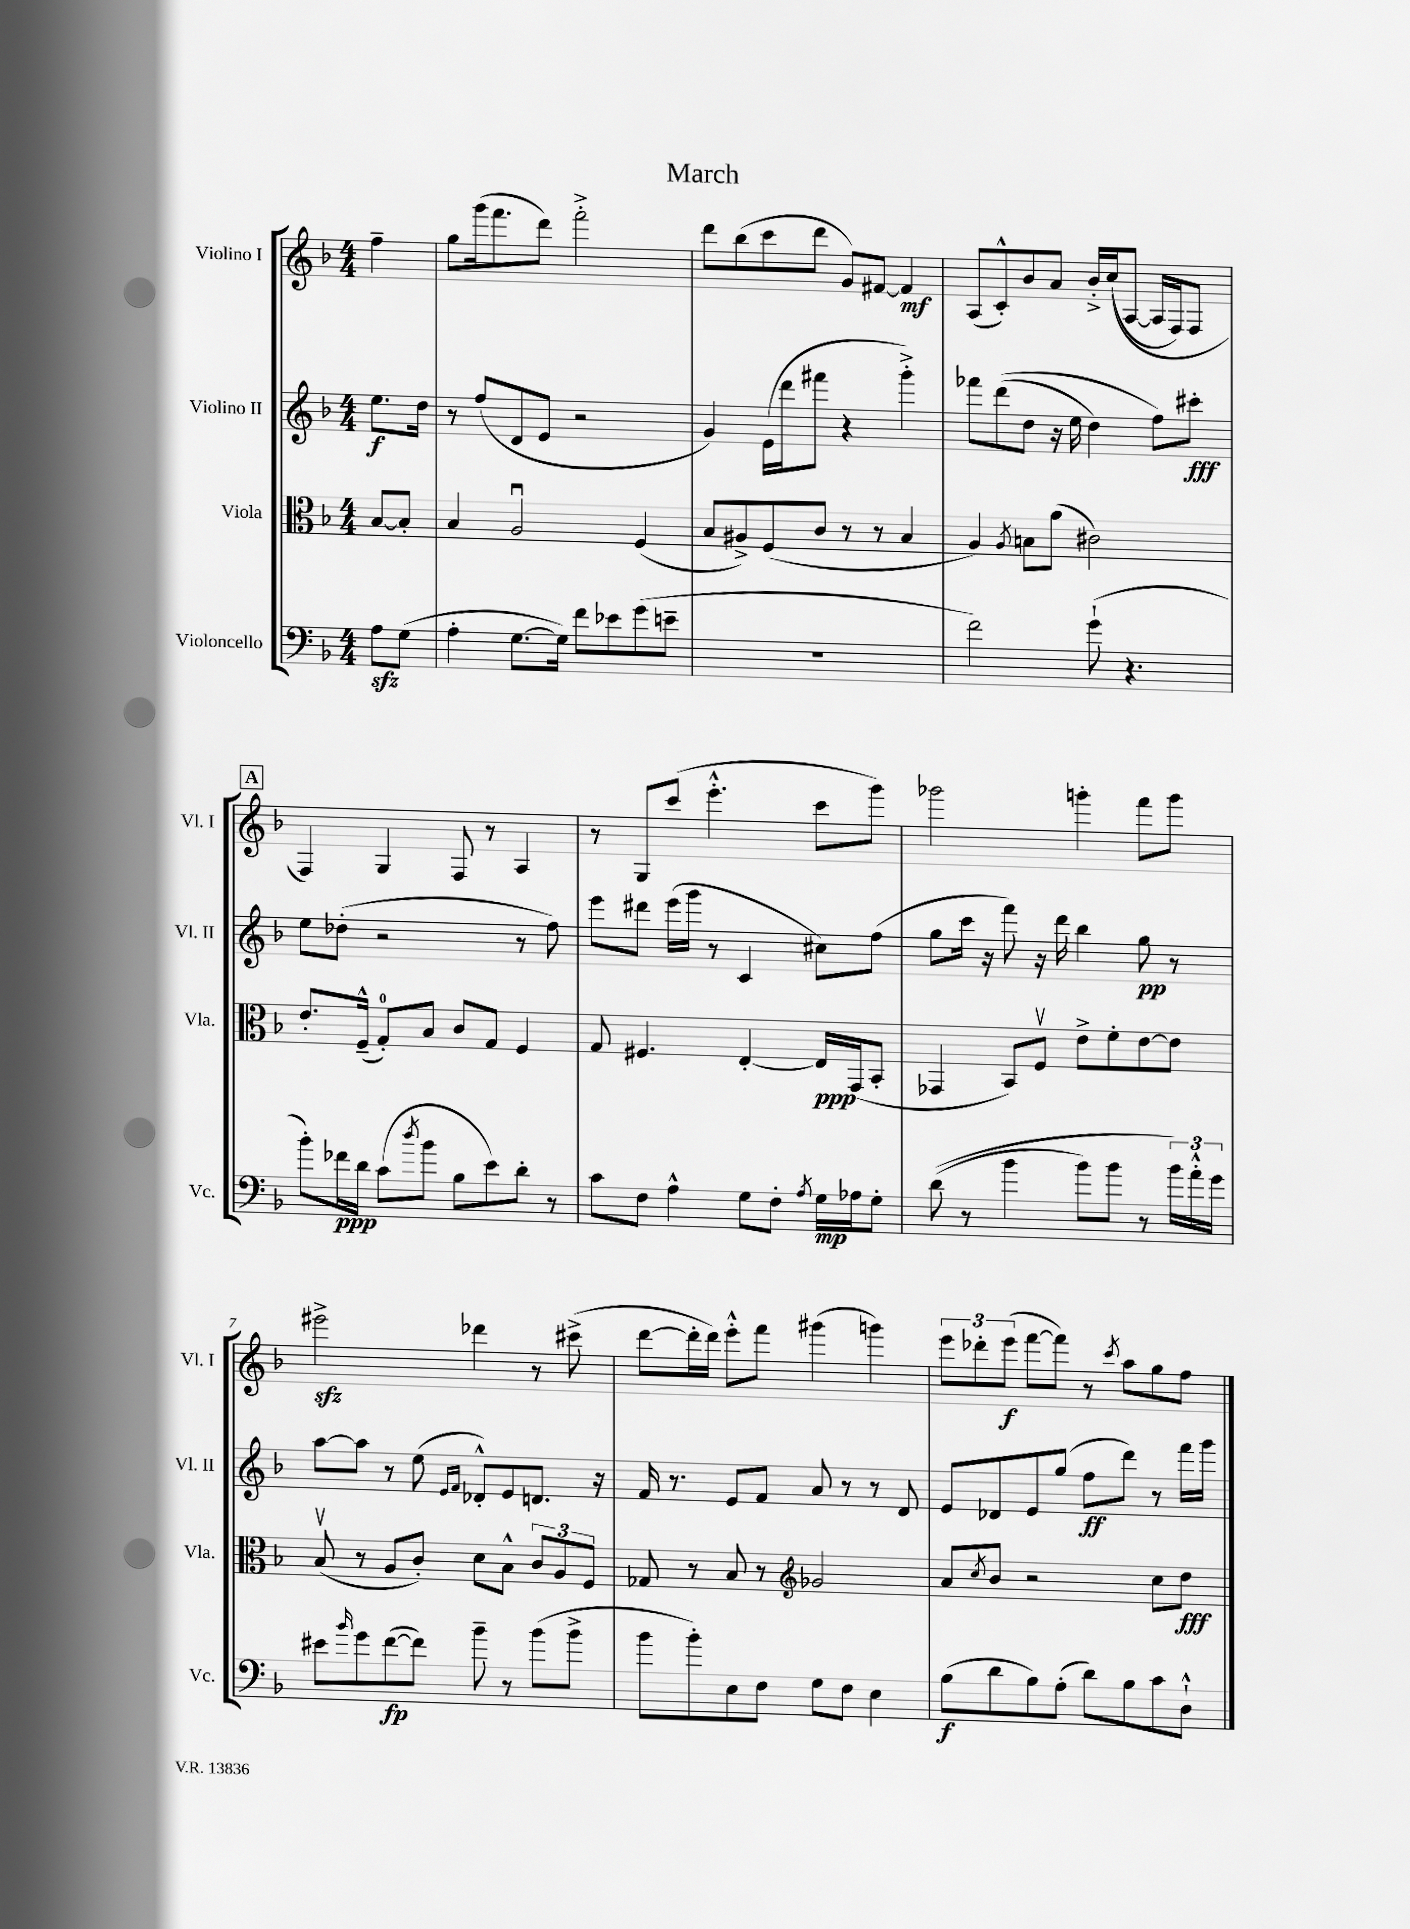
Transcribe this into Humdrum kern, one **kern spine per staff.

**kern	**dynam	**kern	**dynam	**kern	**dynam	**kern	**dynam
*part4	*part4	*part3	*part3	*part2	*part2	*part1	*part1
*staff4	*staff4	*staff3	*staff3	*staff2	*staff2	*staff1	*staff1
*I"Violoncello	*	*I"Viola	*	*I"Violino II	*	*I"Violino I	*
*I'Vc.	*	*I'Vla.	*	*I'Vl. II	*	*I'Vl. I	*
*clefF4	*	*clefC3	*	*clefG2	*	*clefG2	*
*k[b-]	*	*k[b-]	*	*k[b-]	*	*k[b-]	*
*M4/4	*	*M4/4	*	*M4/4	*	*M4/4	*
=	=	=	=	=	=	=	=
8Azz\L	.	[8B-/L	.	8.ee\L	f	4ff~\	.
(8G\J	.	8B-'/J]	.	.	.	.	.
.	.	.	.	16dd\Jk	.	.	.
=1	=1	=1	=1	=1	=1	=1	=1
4A'\	.	4B-/	.	8r	.	8gg\L	.
.	.	.	.	(8ff/L	.	(16ggg\k	.
.	.	.	.	.	.	8.fff\	.
[8.G\L	.	2Au/	.	8d/	.	.	.
.	.	.	.	8e/J	.	8ddd\J)	.
16G\Jk])	.	.	.	.	.	.	.
8f\L	.	.	.	2r	.	2fff'^\	.
8e-X\	.	.	.	.	.	.	.
(8g\	.	(4F/	.	.	.	.	.
8en~\J	.	.	.	.	.	.	.
=2	=2	=2	=2	=2	=2	=2	=2
1r	.	8B-/L	.	4g/)	.	8ddd\L	.
.	.	8A#X^/)	.	.	.	(8bb-\	.
.	.	(8F/	.	(16e\LL	.	8ccc\	.
.	.	.	.	16ddd\J	.	.	.
.	.	8c/J	.	8fff#X\J	.	8ddd\J	.
.	.	8r	.	4r	.	8g/L)	.
.	.	8r	.	.	.	[8f#X/J	.
.	.	4B-/	.	4ggg'^\)	.	4f#/]	mf
=3	=3	=3	=3	=3	=3	=3	=3
2f\)	.	4A/)	.	8fff-X\L	.	(8A/L	.
.	.	.	.	((8ddd\	.	8c'^^/)	.
.	.	8qA/	.	.	.	.	.
.	.	8Bn\L	.	8dd\J	.	8b-/	.
.	.	(8a\J	.	16r	.	8a/J	.
.	.	.	.	16ee\	.	.	.
(8g`\	.	2c#X\)	.	4dd\)	.	16b-'^/LL	.
.	.	.	.	.	.	((16cc/J	.
4.r	.	.	.	.	.	[8A/J	.
.	.	.	.	8ff\L)	.	16A/LL]	.
.	.	.	.	.	.	16F/J)	.
.	.	.	.	8ccc#X'\J	fff	8F/J	.
!!LO:LB:g=z
!!LO:REH:place=s1:t=A
=4	=4	=4	=4	=4	=4	=4	=4
8b-'\L)	.	8.e'/L	.	8ee\L	.	4F/)	.
16f-X\L	ppp	.	.	(8dd-X'\J	.	.	.
16d\JJ	.	(16F~^^/Jk	.	.	.	.	.
(8c\L	.	8G'/L)	.	2r	.	4G/	.
8qdd/	.	.	.	.	.	.	.
8b-\J	.	8B-/J	.	.	.	.	.
8B-\L	.	8c/L	.	.	.	8F/	.
8e\)	.	8G/J	.	.	.	8r	.
8d'\J	.	4F/	.	8r	.	4A/	.
8r	.	.	.	8ff\)	.	.	.
=5	=5	=5	=5	=5	=5	=5	=5
8c\L	.	8G/	.	8eee\L	.	8r	.
8F\J	.	4.F#X/	.	8ddd#X\J	.	8G/L	.
4A^^\	.	.	.	(16eee\LL	.	(8ccc/J	.
.	.	.	.	16ggg\JJ	.	.	.
.	.	.	.	8r	.	4.eee'^^\	.
8G\L	.	[4E'/	.	4c/	.	.	.
8F'\J	.	.	.	.	.	.	.
8qA/	.	.	.	.	.	.	.
16G\LL	mp	16E/LL]	ppp	8cc#X\L)	.	8ccc\L	.
16A-X\J	.	(16GG/J	.	.	.	.	.
8G'\J	.	8BB-'/J	.	(8ff\J	.	8ggg\J)	.
=6	=6	=6	=6	=6	=6	=6	=6
((8d\	.	4GG-X/	.	8gg\L	.	2ggg-X\	.
8r	.	.	.	16ccc\Jk	.	.	.
.	.	.	.	16r	.	.	.
4b-\	.	8BB-/L)	.	8fff\)	.	.	.
.	.	8Fv/J	.	16r	.	.	.
.	.	.	.	16ddd\	.	.	.
8b-\L)	.	8e^\L	.	4bb-\	.	4gggn'\	.
8b-\J	.	8f'\	.	.	.	.	.
8r	.	[8e\	.	8gg\	pp	8fff\L	.
24b-\LL)	.	8e\J]	.	8r	.	8ggg\J	.
24a'^^\	.	.	.	.	.	.	.
24g\JJ	.	.	.	.	.	.	.
!!LO:LB:g=z
=7	=7	=7	=7	=7	=7	=7	=7
8e#X\L	.	(8B-v/	.	[8aa\L	.	2eee#Xzz^\	.
16qqb-/	.	.	.	.	.	.	.
8g\	.	8r	.	8aa\J]	.	.	.
([8f\	fp	8A/L	.	8r	.	.	.
8f\J])	.	8c'/J)	.	(8ee\	.	.	.
.	.	.	.	16qqe/LL	.	.	.
.	.	.	.	16qqf/JJ	.	.	.
8b-~\	.	8d\L	.	8d-X'^^/L)	.	4ddd-X\	.
8r	.	8B-^^\J	.	8e/	.	.	.
(8b-\L	.	12c/L	.	8.dn/J	.	8r	.
.	.	12A/	.	.	.	.	.
8b-^\J	.	.	.	.	.	(8ccc#X^\	.
.	.	12F/J	.	.	.	.	.
.	.	.	.	16r	.	.	.
=8	=8	=8	=8	=8	=8	=8	=8
8b-\L	.	8G-X/	.	16f/	.	[8ddd\L	.
.	.	.	.	8.r	.	.	.
8b-'\)	.	8r	.	.	.	16ddd'\L]	.
.	.	.	.	.	.	16ddd\JJ)	.
8E\	.	8B-/	.	8e/L	.	8eee'^^\L	.
8F\J	.	8r	.	8f/J	.	8fff\J	.
*	*	*clefG2	*	*	*	*	*
8G\L	.	2g-X/	.	8a/	.	(4ggg#X\	.
8F\J	.	.	.	8r	.	.	.
4E\	.	.	.	8r	.	4gggn\)	.
.	.	.	.	8d/	.	.	.
=9	=9	=9	=9	=9	=9	=9	=9
(8B-\L	f	8a/L	.	8e/L	.	12eee\L	.
.	.	.	.	.	.	12ddd-X'\	.
.	.	8qcc/	.	.	.	.	.
8d\	.	8b-/J	.	8d-X/	.	.	.
.	.	.	.	.	.	(12eee\J	f
8B-\)	.	2r	.	8e/	.	[8fff\L	.
(8A'\J	.	.	.	(8gg/J	.	8fff\J])	.
8d\L)	.	.	.	8ff\L	ff	8r	.
.	.	.	.	.	.	8qccc/	.
8B-\	.	.	.	8ddd\J)	.	8aa\L	.
8c\	.	8cc\L	.	8r	.	8gg\	.
8D`^^\J	.	8dd\J	fff	16fff\LL	.	8ff\J	.
.	.	.	.	16ggg\JJ	.	.	.
==	==	==	==	==	==	==	==
*-	*-	*-	*-	*-	*-	*-	*-
